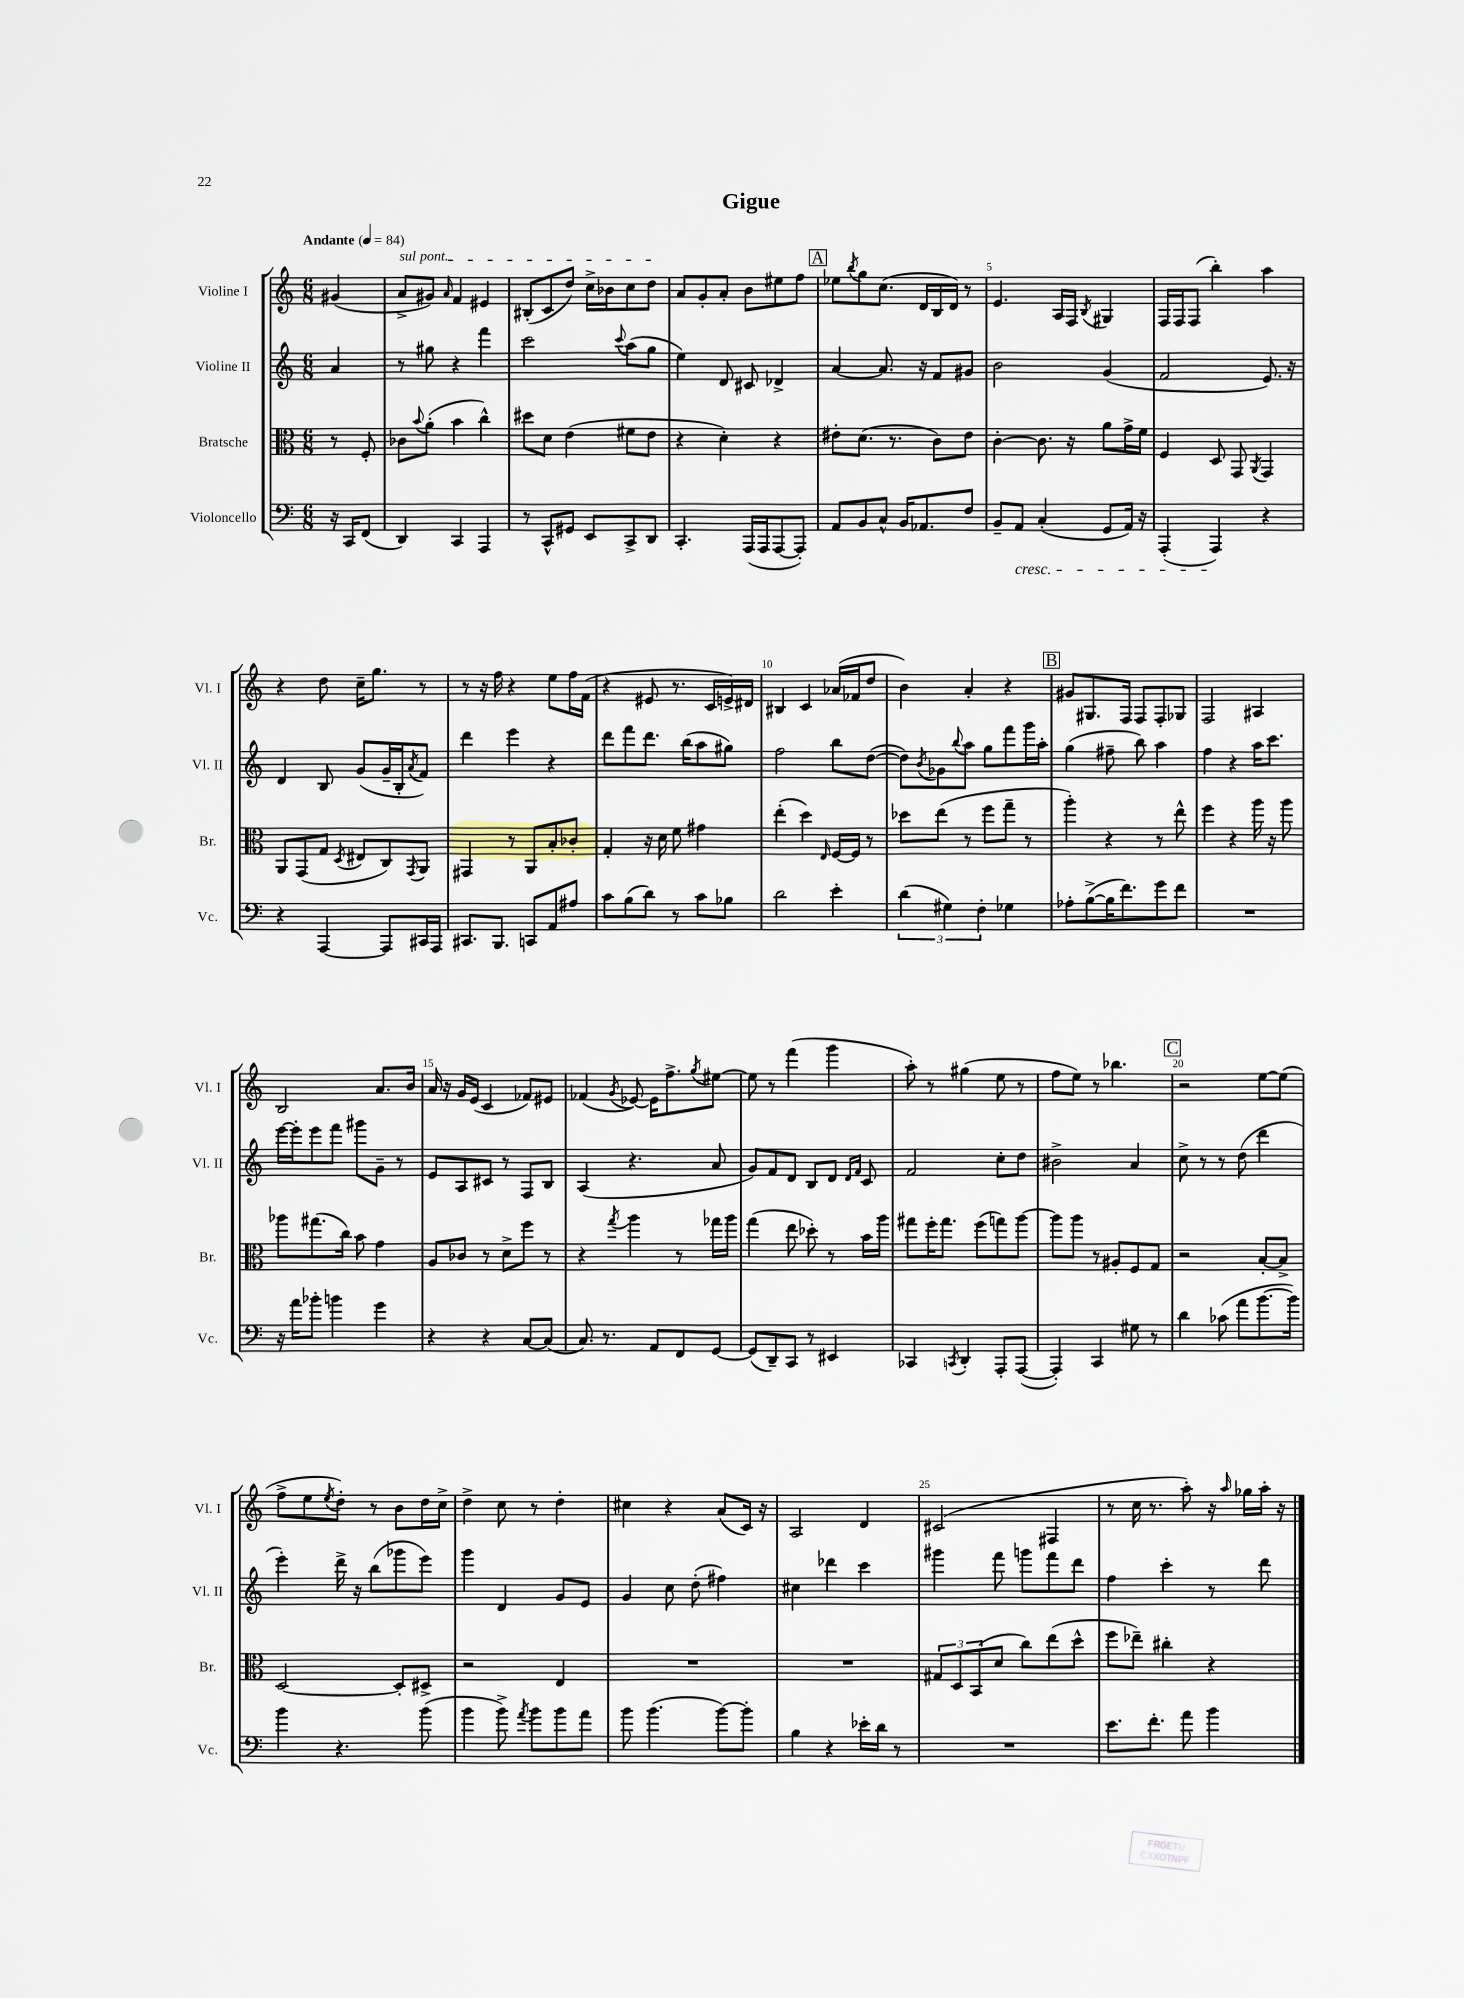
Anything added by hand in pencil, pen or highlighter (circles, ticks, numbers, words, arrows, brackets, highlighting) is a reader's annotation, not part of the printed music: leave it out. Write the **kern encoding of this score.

**kern	**kern	**kern	**kern
*part4	*part3	*part2	*part1
*staff4	*staff3	*staff2	*staff1
*I"Violoncello	*I"Bratsche	*I"Violine II	*I"Violine I
*I'Vc.	*I'Br.	*I'Vl. II	*I'Vl. I
*clefF4	*clefC3	*clefG2	*clefG2
*k[]	*k[]	*k[]	*k[]
*M6/8	*M6/8	*M6/8	*M6/8
*MM84	*MM84	*MM84	*MM84
=	=	=	=
!	!	!	!LO:TX:a:B:t=Andante
16r	8r	4a/	(4g#X/
16CC/KL	.	.	.
(8FF/J	8F'/	.	.
=1	=1	=1	=1
!	!	!	!LO:TX:a:i:t=sul pont.
4DD/)	8c-X\L	8r	8a^/L
.	8qqb/	.	.
.	(8a'\J	8gg#X\	8g#X/J)
.	.	.	16qqa/
4CC/	4b\	4r	4f/
4AAA/	4cc^^\)	4fff\	4e#X/
=2	=2	=2	=2
8r	8dd#X\L	2ccc\	(8B#X'/L
8CC^^/L	8d\J	.	8c/
8GG#X/J	(4e\	.	8dd/J)
8EE/L	.	.	16cc^\LL
.	.	.	16b-X\J
.	.	8qqccc/	.
8CC^/	8f#X\L	(8aa\L	8cc\
8DD/J	8e\J	8gg\J	8dd\J
=3	=3	=3	=3
4.CC'/	4r	4ee\)	8a/L
.	.	.	8g'/
.	4d'\)	8d/	8a'/J
(16AAA/LL	.	8c#X/	8b\L
16AAA/J	.	.	.
[8AAA/	4r	4d-X^/	8ee#X\
8AAA'/J])	.	.	8ff\J
!!LO:REH:place=s1:t=A
=4	=4	=4	=4
8AA/L	8e#X'\L	[4a/	8ee-X\L
.	.	.	8qbb/
8BB/	(8.d\J	.	8gg\
8C^^/J	.	8.a/]	(8.cc\J
.	8.r	.	.
16BB/KL	.	.	.
8.AA-X/	.	16r	16d/LL
.	8c\L)	8f/L	16B/
.	.	.	16d/JJ)
8F/J	8e#\J	8g#X/J	8r
=5	=5	=5	=5
8BB~/L	[4c'\	2b\	4.e/
!LO:TX:b:i:t=cresc.	!	!	!
8AA/J	.	.	.
(4C'/	8.c\]	.	.
.	.	.	16A/LL
.	16r	.	16F/JJ
.	.	.	8qB/
8GG/L	8a\L	(4g/	4G#X/
16AA/Jk)	16g^\L	.	.
16r	16f\JJ	.	.
=6	=6	=6	=6
(4AAA'/	4F/	2f/	16F/LL
.	.	.	16F/J
.	.	.	(8F/J
4AAA/)	8D/	.	4bb'\)
.	8GG/	.	.
.	8qAA/	.	.
4r	4GG/	8.e/)	4aa\
.	.	16r	.
!!LO:LB:g=z
=7	=7	=7	=7
4r	8AA/L	4d/	4r
.	(8GG/	.	.
[4AAA/	8G/J	8B/	8dd\
.	8qD/	.	.
.	8E#X/L	(8g/L	16cc~\KL
.	.	.	8.gg\J
8AAA/L]	8C/)	16g~/L	.
.	.	16B'/J	.
.	8qGG/	8qa/	.
16CC#X/L	8AA/J	8f/J)	8r
16AAA/JJ	.	.	.
=8	=8	=8	=8
8.CC#X/L	4GG#X/	4ddd\	8r
.	.	.	16r
8.BBB/J	.	.	16ff\
.	8r	4eee\	4r
8CCn/L	8AA/L	.	.
8AA/	8B'/	4r	8ee\L
8A#X/J	8c-X'/J	.	16ff\L
.	.	.	(16f\JJ
=9	=9	=9	=9
8c\L	4G'/	8ddd\L	4r
(8B\	.	8fff\	.
8d\J)	16r	8.ddd\J	8e#X/
.	16d\	.	.
8r	8f\	.	8.r
.	.	(16bb\KL	.
8c\L	4g#X\	8aa\	.
.	.	.	16c/LL
8B-X\J	.	8gg#X\J)	16en^/)
.	.	.	16d#X/JJ
=10	=10	=10	=10
2d\	(4ee'\	2ff\	4B#X/
.	4dd\)	.	4c/
.	16qqE/	.	.
4e'\	[16F/LL	8bb\L	(16a-X/LL
.	16F/JJ]	.	16f-X/J
.	8r	([8dd\J	8dd/J
=11	=11	=11	=11
(6d\	8dd-X\L	8dd\L])	4b\)
.	.	8qb/	.
.	(8ee\J	8g-X\	.
6G#X\)	.	.	.
.	.	8qqbb/	.
.	8r	8aa\J	4a'/
6F'\	.	.	.
.	8ff\L	8gg\L	.
4G-X\	8gg~\J	8fff\	4r
.	8r	16ggg\L	.
.	.	16aa'\JJ	.
!!LO:REH:place=s1:t=B
=12	=12	=12	=12
8A-X'\L	4aa'\)	(4gg\	8g#X/L
([8B^\	.	.	8.G#X/
16B\K]	4r	8ff#X~\	.
8.f\)	.	.	16F/Jk
.	.	8bb\)	8F/L
8g\	8r	4aa\	8F'/
8f\J	8ee^^\	.	8G-X/J
=13	=13	=13	=13
2.r	4ff\	4ff\	2F/
.	4r	4r	.
.	16aa\	16aa\KL	4A#X/
.	16r	8.ccc\J	.
.	8aa\	.	.
!!LO:LB:g=z
=14	=14	=14	=14
16r	8aa-X\L	[16eee\LL	2B/
16a\KL	.	16eee'\J]	.
8b-X'\J	(8.gg#X\	8eee\	.
4bn\	.	8fff\J	.
.	16cc\Jk)	.	.
.	8b\	8ggg#X\L	.
4g\	4g\	8g~\J	8.a/L
.	.	8r	.
.	.	.	16b/Jk
=15	=15	=15	=15
4r	8A/L	8e/L	16a/
.	.	.	16r
.	8c-X/J	8A/	16g/LL
.	.	.	(16e/JJ
4r	8r	8c#X/J	4c/
.	8d^\L	8r	.
[8C/L	8ff\J	8F/L	8f-X/L)
(8C/J]	8r	8B/J	8e#X/J
=16	=16	=16	=16
8.C/)	4r	(4A/	(4f-X/
8.r	.	.	.
.	8qgg/	.	8qg/
.	4aa\	4.r	[8e-X/)
8AA/L	.	.	16e-\KL]
.	.	.	8.ff^\
8FF/	8r	.	.
.	.	.	8qgg/
[8GG/J	16gg-X\LL	8a/	[8ee#X\J
.	16aa\JJ	.	.
=17	=17	=17	=17
(8GG/L]	(4gg\	8g/L)	8ee#\]
8DD~/)	.	8f/	8r
8CC/J	8ee\	8d/J	(4fff\
8r	8dd-X'\)	8B/L	.
4EE#X/	8r	8d/J	4ggg\
.	.	16qqd/LL	.
.	.	16qqf/JJ	.
.	16b\LL	8c/	.
.	16aa\JJ	.	.
=18	=18	=18	=18
4CC-X/	8gg#X\L	2f/	8aa'\)
.	16ff'\K	.	8r
.	8.gg#\J	.	.
8qCCn/	.	.	.
4DD'/	.	.	(4gg#X\
.	(8ff\L	.	.
8AAA'/L	8ggn\)	8cc'\L	8ee\
([8AAA/J	[8aa\J	8dd\J	8r
=19	=19	=19	=19
4AAA'/])	8aa\L]	2b#X^\	8ff\L
.	8aa\J	.	8ee\J)
4CC/	8r	.	8r
.	8A#X'/L	.	4.bb-X\
8G#X\	8F/	4a/	.
8r	8G/J	.	.
!!LO:REH:place=s1:t=C
=20	=20	=20	=20
4d\	2r	8cc^\	2r
.	.	8r	.
(8c-X\	.	8r	.
8a\L	.	(8dd\	.
[8.b\	[8B'/L	4ddd\	[8ee\L
.	8B^/J]	.	(8ee\J]
16b\Jk])	.	.	.
!!LO:LB:g=z
=21	=21	=21	=21
4b\	[2D/	4eee'\)	8ff^\L
.	.	.	8ee\
.	.	.	8qee/
4.r	.	16ddd^\	8dd'\J)
.	.	16r	.
.	.	(8bb\L	8r
.	8D'/L]	8ggg-X\	8b\L
(8b\	8D#X^/J	8eee\J)	16dd\L
.	.	.	16cc^\JJ
=22	=22	=22	=22
4b\	2r	4ggg\	4dd^\
8b^\)	.	4d/	8cc\
8qa/	.	.	.
8b\L	.	.	8r
8b\	4E/	8g/L	4dd'\
8a\J	.	8e/J	.
=23	=23	=23	=23
8b\	2.r	4g/	4cc#X\
(4.b\	.	.	.
.	.	8cc\	4r
.	.	(8dd'\	.
[8b\L)	.	4ff#X\)	(8a/L
8b'\J]	.	.	16c/Jk)
.	.	.	16r
=24	=24	=24	=24
4B\	2.r	4cc#X\	2A/
4r	.	4ddd-X\	.
16e-X'\LL	.	4ccc\	4d/
16d\JJ	.	.	.
8r	.	.	.
=25	=25	=25	=25
2.r	12G#X/L	4ggg#X\	(2c#X/
.	12D/	.	.
.	(12BB/	.	.
.	8d/J	8fff\	.
.	8cc\L)	8gggn\L	.
.	(8ee\	8fff\	4F#X/
.	8dd^^\J	8ddd\J	.
=26	=26	=26	=26
8.e\L	8ff\L	4ff\	8r
.	8ee-X~\J)	.	16cc\
8.f'\J	.	.	8.r
.	4cc#X'\	4ccc'\	.
8a\	.	.	8aa'\)
4b\	4r	8r	16r
.	.	.	16qqaa/
.	.	.	16gg-X\LL
.	.	8ddd\	16aa'\JJ
.	.	.	16r
==	==	==	==
*-	*-	*-	*-
